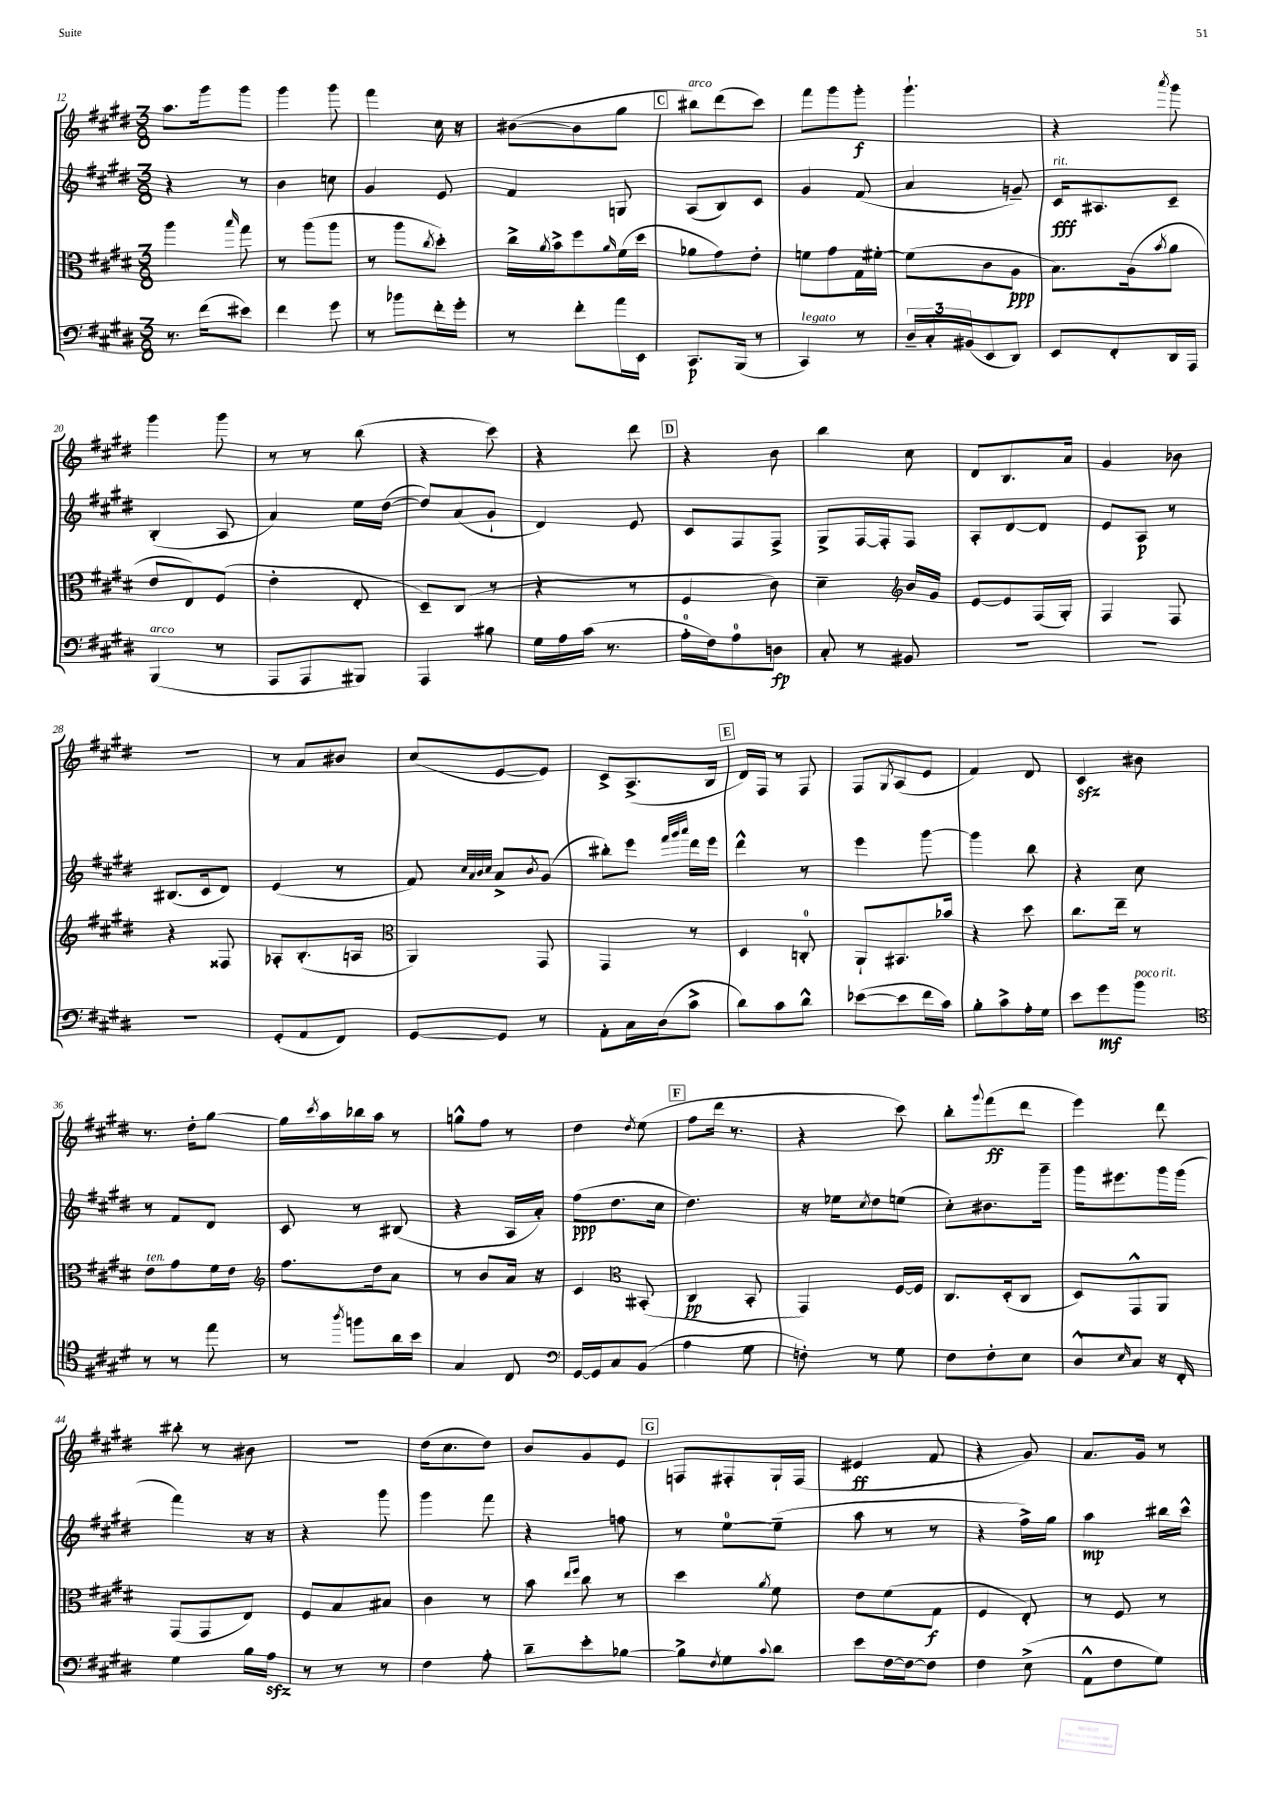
<<
\new StaffGroup <<
\new Staff = "s0" {
    \clef treble \key e \major \numericTimeSignature \time 3/8
    a''8. gis'''16 gis'''8 |
    gis'''4 gis'''8 |
    fis'''4 cis''16 r16 |
    bis'8~( bis'8 gis''8 |
    \mark \markup { \box "C" } bis''8^\markup { \italic "arco" }) dis'''8( cis'''8) |
    fis'''8 gis'''8 gis'''8-.\f |
    gis'''4.-! |
    r4 \acciaccatura { a'''8 } gis'''8 |
    gis'''4 gis'''8 |
    r8 r8 b''8( |
    r4 cis'''8) |
    r4 dis'''8 |
    \mark \markup { \box "D" } r4 b'8 |
    b''4 cis''8 |
    dis'8 b8. a'16 |
    gis'4 bes'8 |
    r4. |
    r8 a'8 bis'8 |
    cis''8( e'8~ e'8) |
    cis'8-> a8.->( b16 |
    \mark \markup { \box "E" } dis'16) fis16 r8 fis8 |
    fis8 \acciaccatura { gis8 } a8( e'8 |
    fis'4) dis'8 |
    cis'4\sfz bis'8 |
    r8. dis''16-. gis''8~ |
    gis''16 \acciaccatura { cis'''8 } a''16 bes''16 a''16 r8 |
    g''8-^ fis''8 r8 |
    dis''4 \acciaccatura { dis''8 } e''8( |
    \mark \markup { \box "F" } fis''8 dis'''16 r8. |
    r4 cis'''8) |
    b''8-. \appoggiatura { gis'''8 } fis'''8\ff( dis'''8 |
    e'''4) dis'''8 |
    bis''8-. r8 bis'8 |
    R4. |
    dis''16( cis''8. dis''8) |
    b'8 gis'8 e'8 |
    \mark \markup { \box "G" } f8 fis8-. gis16-! fis16( |
    eis'4\ff fis'8 |
    r4 gis'8) |
    a'8. gis'16 r8 \bar "|." |
}
\new Staff = "s1" {
    \clef treble \key e \major \numericTimeSignature \time 3/8
    r4 r8 |
    b'4 c''8 |
    gis'4 e'8 |
    fis'4 g8 |
    \mark \markup { \box "C" } a8( b8) cis'8 |
    gis'4 fis'8( |
    a'4 g'8--) |
    cis'16\fff^\markup { \italic "rit." } ais8. cis'8-- |
    b4-.( a8 |
    a'4) e''16 dis''16~( |
    dis''8) a'8( gis'8-! |
    dis'4) e'8 |
    \mark \markup { \box "D" } cis'8 fis8 fis8-> |
    gis8-> fis16~ fis16-. fis8 |
    a8-. dis'8~ dis'8 |
    e'8 a8\p r8 |
    bis8.( cis'16 dis'8) |
    e'4( r8 |
    fis'8) \grace { cis''32 a'32 b'32 cis''32 } a'8-> \acciaccatura { b'8 } gis'8( |
    bis''8-.) e'''8 \grace { fis'''32 gis'''32 a'''32 } dis'''16 e'''16 |
    \mark \markup { \box "E" } dis'''4-^ r8 |
    e'''4 gis'''8~ |
    gis'''4 b''8 |
    r4 cis''8 |
    r8 fis'8 dis'8 |
    cis'8 r8 bis8( |
    r4 a16 a'16-.) |
    fis''8\ppp( dis''8. cis''16 |
    \mark \markup { \box "F" } dis''4.) |
    r16 ees''16 \acciaccatura { cis''8 } dis''8 e''8( |
    cis''8-.) bis'8. gis'''16-- |
    gis'''16 eis'''8. gis'''16 gis'''16( |
    fis'''4) r16 r16 |
    r4 gis'''8 |
    gis'''4 fis'''8 |
    r4 f''8 |
    \mark \markup { \box "G" } r8 e''8-0~ e''8--( |
    a''8 r8 r8 |
    r4 fis''16->) gis''16 |
    a''4\mp bis''16 cis'''16-^ \bar "|." |
}
\new Staff = "s2" {
    \clef alto \key e \major \numericTimeSignature \time 3/8
    a''4 \grace { b''16 } gis''8 |
    r8 a''8( a''8 |
    r8 a''8 \acciaccatura { cis''8 } dis''8-.) |
    cis''16-> \acciaccatura { a'8 } b'16-> fis''8 \grace { a'16 } fis'16( dis''16 |
    \mark \markup { \box "C" } aes'8 gis'8) e'8-. |
    f'8 gis'8 gis16 fis'16~-. |
    fis'8( cis'8 a8\ppp |
    b8.) a16( \acciaccatura { b'8 } a'8 |
    e'8 e8) fis8( |
    e'4-. e8-. |
    dis8--) cis8( r8 |
    r4 r8 |
    \mark \markup { \box "D" } fis4 cis'8) |
    dis'4-- \clef treble b'16 gis'16 |
    e'8~ e'8 fis16( gis16-.) |
    fis4 fis8 |
    r4 fisis8 |
    aes8-. b8.-.( a16 |
    \clef alto a,4) gis,8 |
    gis,4 r8 |
    \mark \markup { \box "E" } dis4 c8-0-. |
    a,8-! bis,8. bes'16 |
    r4 dis''8 |
    cis''8. e''16-- r8 |
    e'8^\markup { \italic "ten." } gis'8 fis'16 e'16 |
    \clef treble fis''8. dis''16 a'8 |
    r8 b'8 a'16 r16 |
    cis'4 \clef alto bis,8-.( |
    \mark \markup { \box "F" } cis4\pp b,8-. |
    gis,4) fis16~ fis16 |
    cis8. dis16-.( cis8 |
    dis8) gis,8-^ a,8 |
    gis,8( gis,8 e8) |
    fis8 b8 bis8 |
    cis'4 r8 |
    b'8 \grace { e''16 fis''16 } cis''8 r8 |
    \mark \markup { \box "G" } dis''4 \acciaccatura { a'8 } fis'8 |
    e'8 fis'8( gis8\f |
    fis4 e8-.) |
    r8 fis8 r8 \bar "|." |
}
\new Staff = "s3" {
    \clef bass \key e \major \numericTimeSignature \time 3/8
    r8. fis'16( eis'8) |
    fis'4 gis'8 |
    r8 bes'8 fis'16-. gis'16-. |
    r8 fis'8-. a'16 e,16 |
    \mark \markup { \box "C" } cis,8.\p b,,16( r8 |
    cis,4^\markup { \italic "legato" }) r8 |
    \tuplet 3/2 { dis16-- cis16-. bis,16( } e,8 dis,8) |
    e,8 fis,8-. dis,16 a,,16 |
    b,,4^\markup { \italic "arco" }( r8 |
    a,,8 a,,8 bis,,8) |
    a,,4 bis8 |
    gis16 a16 cis'16( r8. |
    \mark \markup { \box "D" } a16-0-. fis16) a8-0 d8\fp |
    cis8-. r8 bis,8 |
    R4. |
    R4. |
    R4. |
    gis,8-.( a,8 fis,8) |
    gis,8~ gis,8 r8 |
    a,8-. cis16 dis16( cis'8-> |
    \mark \markup { \box "E" } dis'8) cis'8 dis'8-^ |
    ees'8~( ees'8 fis'16 cis'16) |
    b8-. cis'8-> a16-. gis16 |
    e'8 gis'8\mf b'8^\markup { \italic "poco rit." } |
    \clef tenor r8 r8 e''8 |
    r8 \acciaccatura { a''8 } f''8 a'16 b'16 |
    gis4 cis8 |
    \clef bass gis,16~ gis,16 cis8 b,8( |
    \mark \markup { \box "F" } a4 gis8 |
    f8-.) r8 gis8 |
    fis8 fis8-. e8 |
    dis8-^ \grace { e16 } cis8 r16 fis,16-. |
    gis4 b16 a16\sfz |
    r8 r8 r8 |
    fis4 a8-. |
    dis'8-- e'8-. bes8~ |
    \mark \markup { \box "G" } bes8-> \acciaccatura { fis8 } gis8 \appoggiatura { cis'8 } dis'8 |
    e'8 fis16~ fis16~ fis8 |
    fis4 e8->( |
    a,8-^ fis8 gis8) \bar "|." |
}
>>
>>
\layout { \context { \Score currentBarNumber = #12 } }
